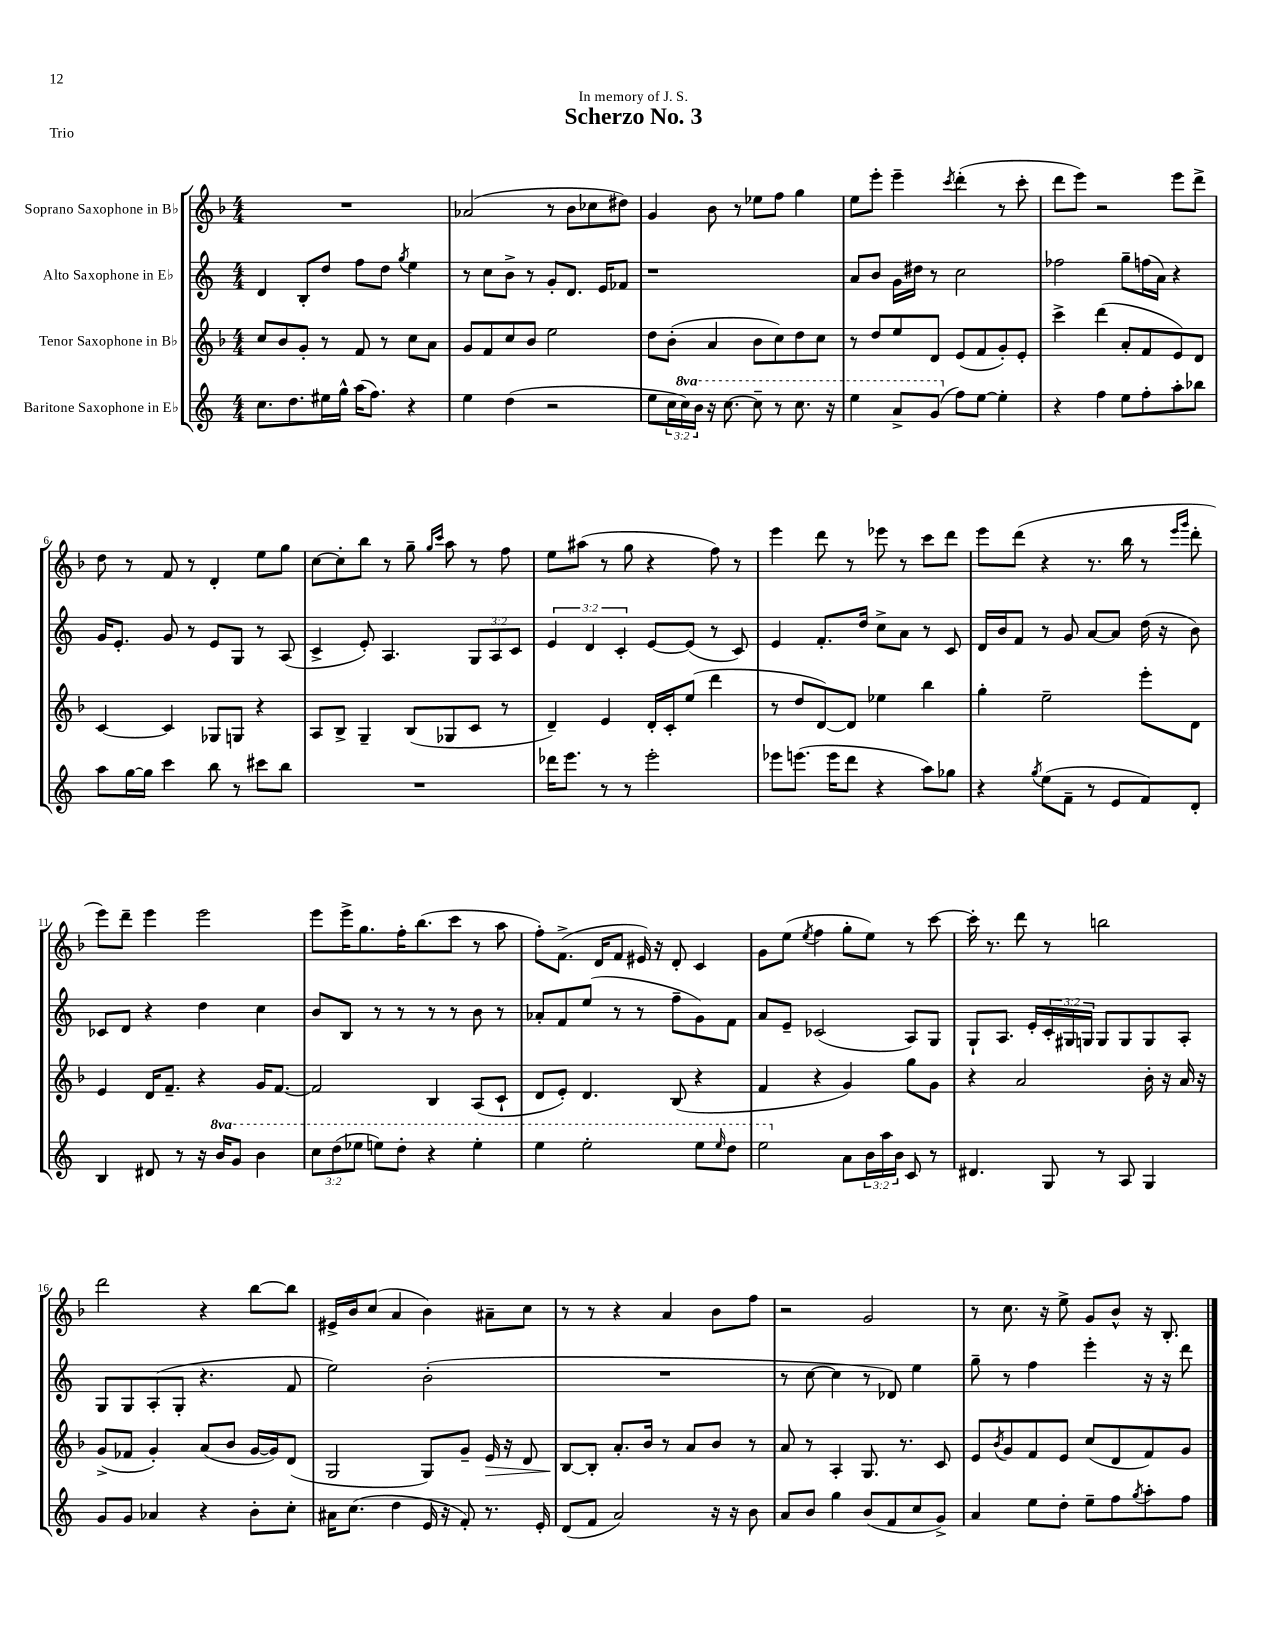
\header { title = "Scherzo No. 3" dedication = "In memory of J. S." piece = "Trio" }
<<
\new StaffGroup <<
\new Staff = "s0" \with { instrumentName = "Soprano Saxophone in Bb" } {
    \clef treble \key f \major \numericTimeSignature \time 4/4
    R1 |
    aes'2( r8 bes'8 ces''8 dis''8) |
    g'4 bes'8 r8 ees''8 f''8 g''4 |
    e''8 e'''8-. e'''4-- \acciaccatura { c'''8 } d'''4-.( r8 c'''8-. |
    d'''8 e'''8) r2 e'''8 d'''8-> |
    d''8 r8 f'8 r8 d'4-. e''8 g''8 |
    c''8~ c''8-. bes''8 r8 g''8-- \grace { g''16 c'''16 } a''8 r8 f''8 |
    e''8 ais''8( r8 g''8 r4 f''8) r8 |
    e'''4 d'''8 r8 ees'''8 r8 c'''8 d'''8 |
    e'''8 d'''8( r4 r8. bes''16 r8 \grace { e'''16 g'''16 } d'''8-. |
    e'''8) d'''8-- e'''4 e'''2 |
    e'''8 e'''16-> g''8. f''16-. bes''8.( c'''8 r8 a''8 |
    f''8-.) f'8.->( d'16 f'8 eis'16) r16 d'8-. c'4 |
    g'8 e''8( \acciaccatura { e''8 } f''4 g''8-. e''8) r8 c'''8~ |
    c'''16-. r8. d'''8 r8 b''2 |
    d'''2 r4 bes''8~ bes''8 |
    eis'16-> bes'16 c''8( a'4 bes'4) ais'8-- c''8 |
    r8 r8 r4 a'4 bes'8 f''8 |
    r2 g'2 |
    r8 c''8. r16 e''8-> g'8 bes'8-^ r16 bes8.-. \bar "|." |
}
\new Staff = "s1" \with { instrumentName = "Alto Saxophone in Eb" } {
    \clef treble \key c \major \numericTimeSignature \time 4/4 \override Staff.TupletNumber.text = #tuplet-number::calc-fraction-text
    d'4 b8-. d''8 f''8 d''8 \acciaccatura { g''8 } e''4 |
    r8 c''8 b'8-> r8 g'8-. d'8. e'16 fes'8 |
    r1 |
    a'8 b'8 g'16 dis''16 r8 c''2 |
    fes''2 g''8-- f''16( a'16) r4 |
    g'16 e'8.-. g'8 r8 e'8 g8 r8 a8( |
    c'4-> e'8-.) a4. \tuplet 3/2 { g8 a8 c'8 } |
    \tuplet 3/2 { e'4 d'4 c'4-. } e'8~ e'8( r8 c'8) |
    e'4 f'8.-. d''16 c''8-> a'8 r8 c'8 |
    d'16 b'16 f'8 r8 g'8 a'8~ a'8 d''16( r16 b'8) |
    ces'8 d'8 r4 d''4 c''4 |
    b'8 b8 r8 r8 r8 r8 b'8 r8 |
    aes'8-. f'8 e''8( r8 r8 f''8-- g'8) f'8 |
    a'8 e'8-- ces'2( a8) g8 |
    g8-! a8. e'16-. \tuplet 3/2 { c'16-. gis16 g16 } g8 g8 g8 a8-. |
    g8 g8 a8-.( g8-. r4. f'8 |
    e''2) b'2-.( |
    R1 |
    r8 c''8~ c''4 r8 des'8) e''4 |
    g''8-- r8 f''4 e'''4-. r16 r16 d'''8 \bar "|." |
}
\new Staff = "s2" \with { instrumentName = "Tenor Saxophone in Bb" } {
    \clef treble \key f \major \numericTimeSignature \time 4/4
    c''8 bes'8 g'8-. r8 f'8 r8 c''8 a'8 |
    g'8 f'8 c''8 bes'8 e''2 |
    d''8 bes'8-.( a'4 bes'8 c''8) d''8 c''8 |
    r8 d''8 e''8 d'8 e'8( f'8 g'8-.) e'8-. |
    c'''4-> d'''4( a'8-. f'8 e'8) d'8 |
    c'4~ c'4 ges8 g8 r4 |
    a8 bes8-> g4-- bes8( ges8 c'8 r8 |
    d'4--) e'4 d'16-. c'16-. e''8( d'''4 |
    r8 d''8 d'8~) d'8 ees''4 bes''4 |
    g''4-. e''2-- e'''8-. d'8 |
    e'4 d'16 f'8.-- r4 g'16 f'8.~ |
    f'2 bes4 a8( c'8-! |
    d'8 e'8-.) d'4. bes8( r4 |
    f'4 r4 g'4) g''8 g'8 |
    r4 a'2 bes'16-. r16 a'16 r16 |
    g'8->( fes'8 g'4-.) a'8( bes'8 g'16~ g'16) d'8( |
    g2 g8) g'8-- e'16\> r16 d'8 |
    bes8~\! bes8-. a'8.-. bes'16 r8 a'8 bes'8 r8 |
    a'8 r8 a4-. g8. r8. c'8 |
    e'8 \acciaccatura { bes'8 } g'8 f'8 e'8 c''8( d'8 f'8) g'8 \bar "|." |
}
\new Staff = "s3" \with { instrumentName = "Baritone Saxophone in Eb" } {
    \clef treble \key c \major \numericTimeSignature \time 4/4 \override Staff.TupletNumber.text = #tuplet-number::calc-fraction-text \set Staff.ottavationMarkups = #ottavation-simple-ordinals
    c''8. d''8. eis''16 g''16-^ a''16( f''8.) r4 |
    e''4 d''4( r2 |
    e''8 \tuplet 3/2 { c''16 \ottava #1 c'''16) b''16 } r16 c'''8.~ c'''8-- r8 c'''8. r16 |
    e'''4 a''8-> g''8( \ottava #0 f''8) e''8~ e''4-. |
    r4 f''4 e''8 f''8-. a''8-. bes''8 |
    a''8 g''16~ g''16 c'''4 b''8 r8 cis'''8 b''8 |
    R1 |
    des'''16 e'''8. r8 r8 e'''2-. |
    ees'''8 e'''8.( e'''16 d'''8 r4 a''8) ges''8 |
    r4 \acciaccatura { g''8 } e''8( f'8-- r8 e'8 f'8) d'8-. |
    b4 dis'8 r8 r16 \ottava #1 b''16 g''8 b''4 |
    \tuplet 3/2 { c'''8 d'''8( ees'''8 } e'''8) d'''8-. r4 e'''4-. |
    e'''4 e'''2-. e'''8 \grace { e'''16 } d'''8 |
    e'''2 \ottava #0 a'8 \tuplet 3/2 { b'16 a''16 b'16 } c'8 r8 |
    dis'4. g8 r8 a8 g4 |
    g'8 g'8 aes'4 r4 b'8-. c''8-. |
    ais'16 c''8.( d''4 e'16 r16 f'8-.) r8. e'16-. |
    d'8( f'8 a'2) r16 r16 b'8 |
    a'8 b'8 g''4 b'8( f'8 c''8 g'8->) |
    a'4 e''8 d''8-. e''8-- f''8 \acciaccatura { g''8 } a''8-. f''8 \bar "|." |
}
>>
>>
